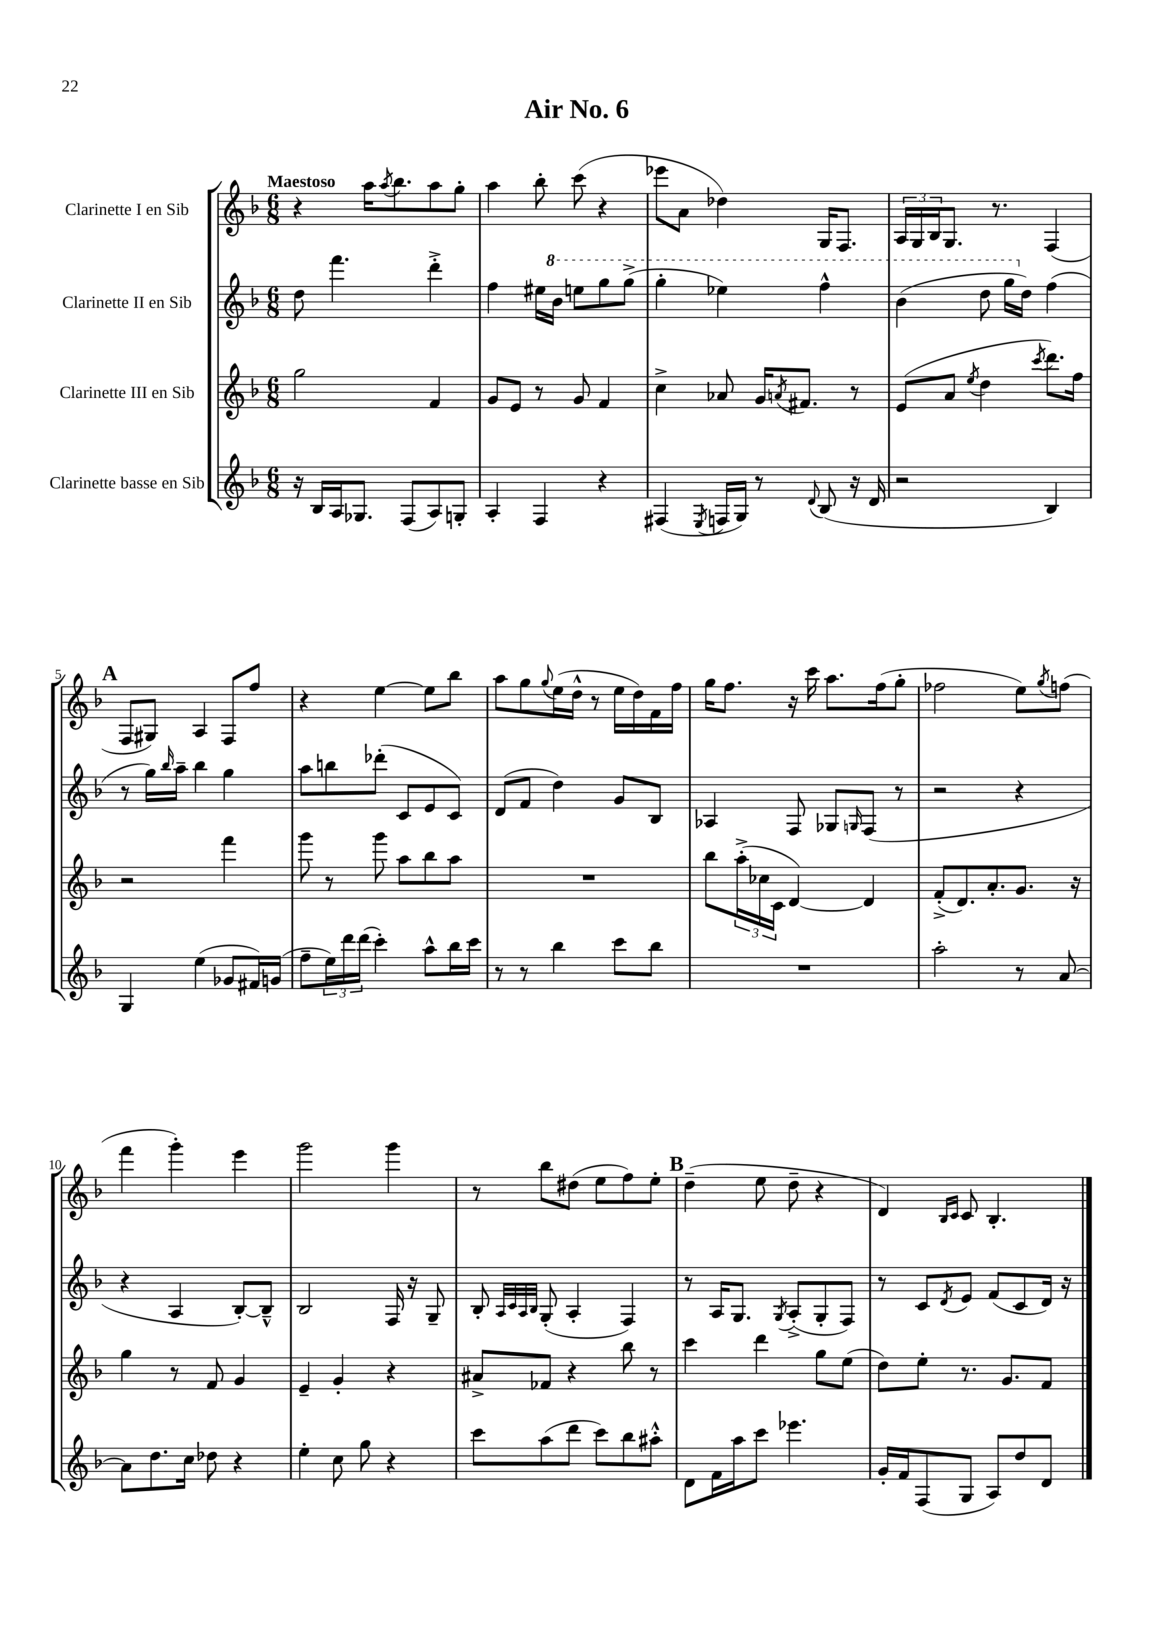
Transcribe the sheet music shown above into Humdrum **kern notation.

**kern	**kern	**kern	**kern
*part4	*part3	*part2	*part1
*staff4	*staff3	*staff2	*staff1
*I"Clarinette basse en Sib	*I"Clarinette III en Sib	*I"Clarinette II en Sib	*I"Clarinette I en Sib
*clefG2	*clefG2	*clefG2	*clefG2
*k[b-]	*k[b-]	*k[b-]	*k[b-]
*M6/8	*M6/8	*M6/8	*M6/8
=1	=1	=1	=1
!	!	!	!LO:TX:a:B:t=Maestoso
16r	2gg\	8dd\	4r
16B-/LL	.	.	.
16A/J	.	4.fff\	.
8.G-X/J	.	.	.
.	.	.	16aa\KL
.	.	.	8qaa/
.	.	.	8.bb-\
(8F/L	.	.	.
8A/)	4f/	4ddd'^\	8aa\
8Gn'/J	.	.	8gg'\J
=2	=2	=2	=2
4A'/	8g/L	4ff\	4aa\
.	8e/J	.	.
4F/	8r	16ee#X\LL	8bb-'\
*	*	*8va	*
.	.	16bb-\JJ	.
.	8g/	8eeen\L	(8ccc\
4r	4f/	8ggg\	4r
.	.	(8ggg^\J	.
=3	=3	=3	=3
(4F#X/	4cc^\	4ggg'\	8eee-X\L
.	.	.	8a\J
8qE/	.	.	.
16Fn/LL	8a-X/	4eee-X\)	4dd-X\)
16G/JJ)	.	.	.
8r	16g/KL	.	.
.	8qan/	.	.
.	8.f#X/J	.	.
8qqd/	.	.	.
(8B-/	.	4fff^^\	16G/KL
.	.	.	8.F/J
16r	8r	.	.
16d/	.	.	.
=4	=4	=4	=4
2r	(8e/L	(4bb-\	24A/LL
.	.	.	24G/
.	.	.	24B-/J
.	8a/J	.	8.G/J
.	8qee/	.	.
.	4dd\	8ddd\	.
.	.	.	8.r
.	.	16ggg\LL	.
*	*	*X8va	*
.	.	16dd\JJ)	.
.	8qccc/	.	.
4B-/)	8.ddd\L)	(4ff\	(4F/
.	16ff\Jk	.	.
!!LO:LB:g=z
!!LO:REH:place=s1:t=A
=5	=5	=5	=5
4G/	2r	8r	8F/L
.	.	16gg\LL)	8G#X/J)
.	.	16qqbb-/	.
.	.	16aa~\JJ	.
(4ee\	.	4bb-\	4A/
8g-X/L	4fff\	4gg\	8F/L
16f#X/L)	.	.	8ff/J
(16gn/JJ	.	.	.
=6	=6	=6	=6
8ff~\L	8ggg\	8aa\L	4r
24ee\L)	8r	8bbn\	.
24ddd\	.	.	.
(24ddd\JJ	.	.	.
4ccc'\)	8ggg\	(8ddd-X'\J	[4ee\
.	8aa\L	8c/L	.
8aa^^\L	8bb-\	8e/	8ee\L]
16bb-\L	8aa\J	8c/J)	8bb-\J
16ccc\JJ	.	.	.
=7	=7	=7	=7
8r	2.r	(8d/L	8aa\L
8r	.	8f/J	8gg\
.	.	.	8qqgg/
4bb-\	.	4dd\)	(16ee\L
.	.	.	16dd^^\JJ
.	.	.	8r
8ccc\L	.	8g/L	16ee\LL
.	.	.	16dd\)
8bb-\J	.	8B-/J	16f\
.	.	.	16ff\JJ
=8	=8	=8	=8
2.r	8bb-\L	4A-X/	16gg\KL
.	.	.	8.ff\J
.	(24aa'^\L	.	.
.	24cc-X\	.	.
.	24c\JJ	.	.
.	[4d/)	8F/	16r
.	.	.	16ccc\
.	.	8G-X/L	8.aa\L
.	.	16qqGn/	.
.	4d/]	(8F/J	.
.	.	.	(16ff\k
.	.	8r	8gg'\J
=9	=9	=9	=9
2aa'\	(8f'^/L	2r	2ff-X\
.	8.d/)	.	.
.	8.a'/	.	.
8r	8.g/J	4r	8ee\L)
.	.	.	8qgg/
[8a/	.	.	(8ffn\J
.	16r	.	.
!!LO:LB:g=z
=10	=10	=10	=10
8a\L]	4gg\	4r	4fff\
8.dd\	.	.	.
.	8r	4A/	4ggg'\)
16cc\Jk	.	.	.
8dd-X\	8f/	.	.
4r	4g/	[8B-'/L)	4eee\
.	.	8B-~^^/J]	.
=11	=11	=11	=11
4ee'\	4e~/	2B-/	2ggg\
8cc\	4g'/	.	.
8gg\	.	.	.
4r	4r	16F/	4ggg\
.	.	16r	.
.	.	8G~/	.
=12	=12	=12	=12
8ccc\L	8a#X^/L	8B-'/	8r
.	.	32qqA/LLL	.
.	.	32qqc/	.
.	.	32qqA/	.
.	.	32qqB-/JJJ	.
(8aa\	8f-X/J	(8G'/	8bb-\L
8ddd\J	4r	4A'/	(8dd#X\J
8ccc\L)	.	.	8ee\L
8bb-\	8bb-\	4F/)	8ff\)
8aa#X'^^\J	8r	.	8ee'\J
!!LO:REH:place=s1:t=B
=13	=13	=13	=13
8d\L	4ccc\	8r	(4dd~\
16f\L	.	16A/KL	.
16aa\J	.	8.G/J	.
8ccc\J	4ddd\	.	8ee\
.	.	8qG/	.
4.eee-X\	.	(8A'^/L	8dd~\
.	8gg\L	8G'/	4r
.	(8ee\J	8F/J)	.
=14	=14	=14	=14
16g'/LL	8dd\L)	8r	4d/)
16f/J	.	.	.
(8F/	8ee'\J	8c/L	.
.	.	.	16qqB-/LL
.	.	8qd/	16qqc/JJ
8G/J	8.r	8e/J	8c/
8A/L)	.	(8f/L	4.B-'/
.	8.g/L	.	.
8dd/	.	8c/	.
8d/J	8f/J	16d/Jk)	.
.	.	16r	.
==	==	==	==
*-	*-	*-	*-
